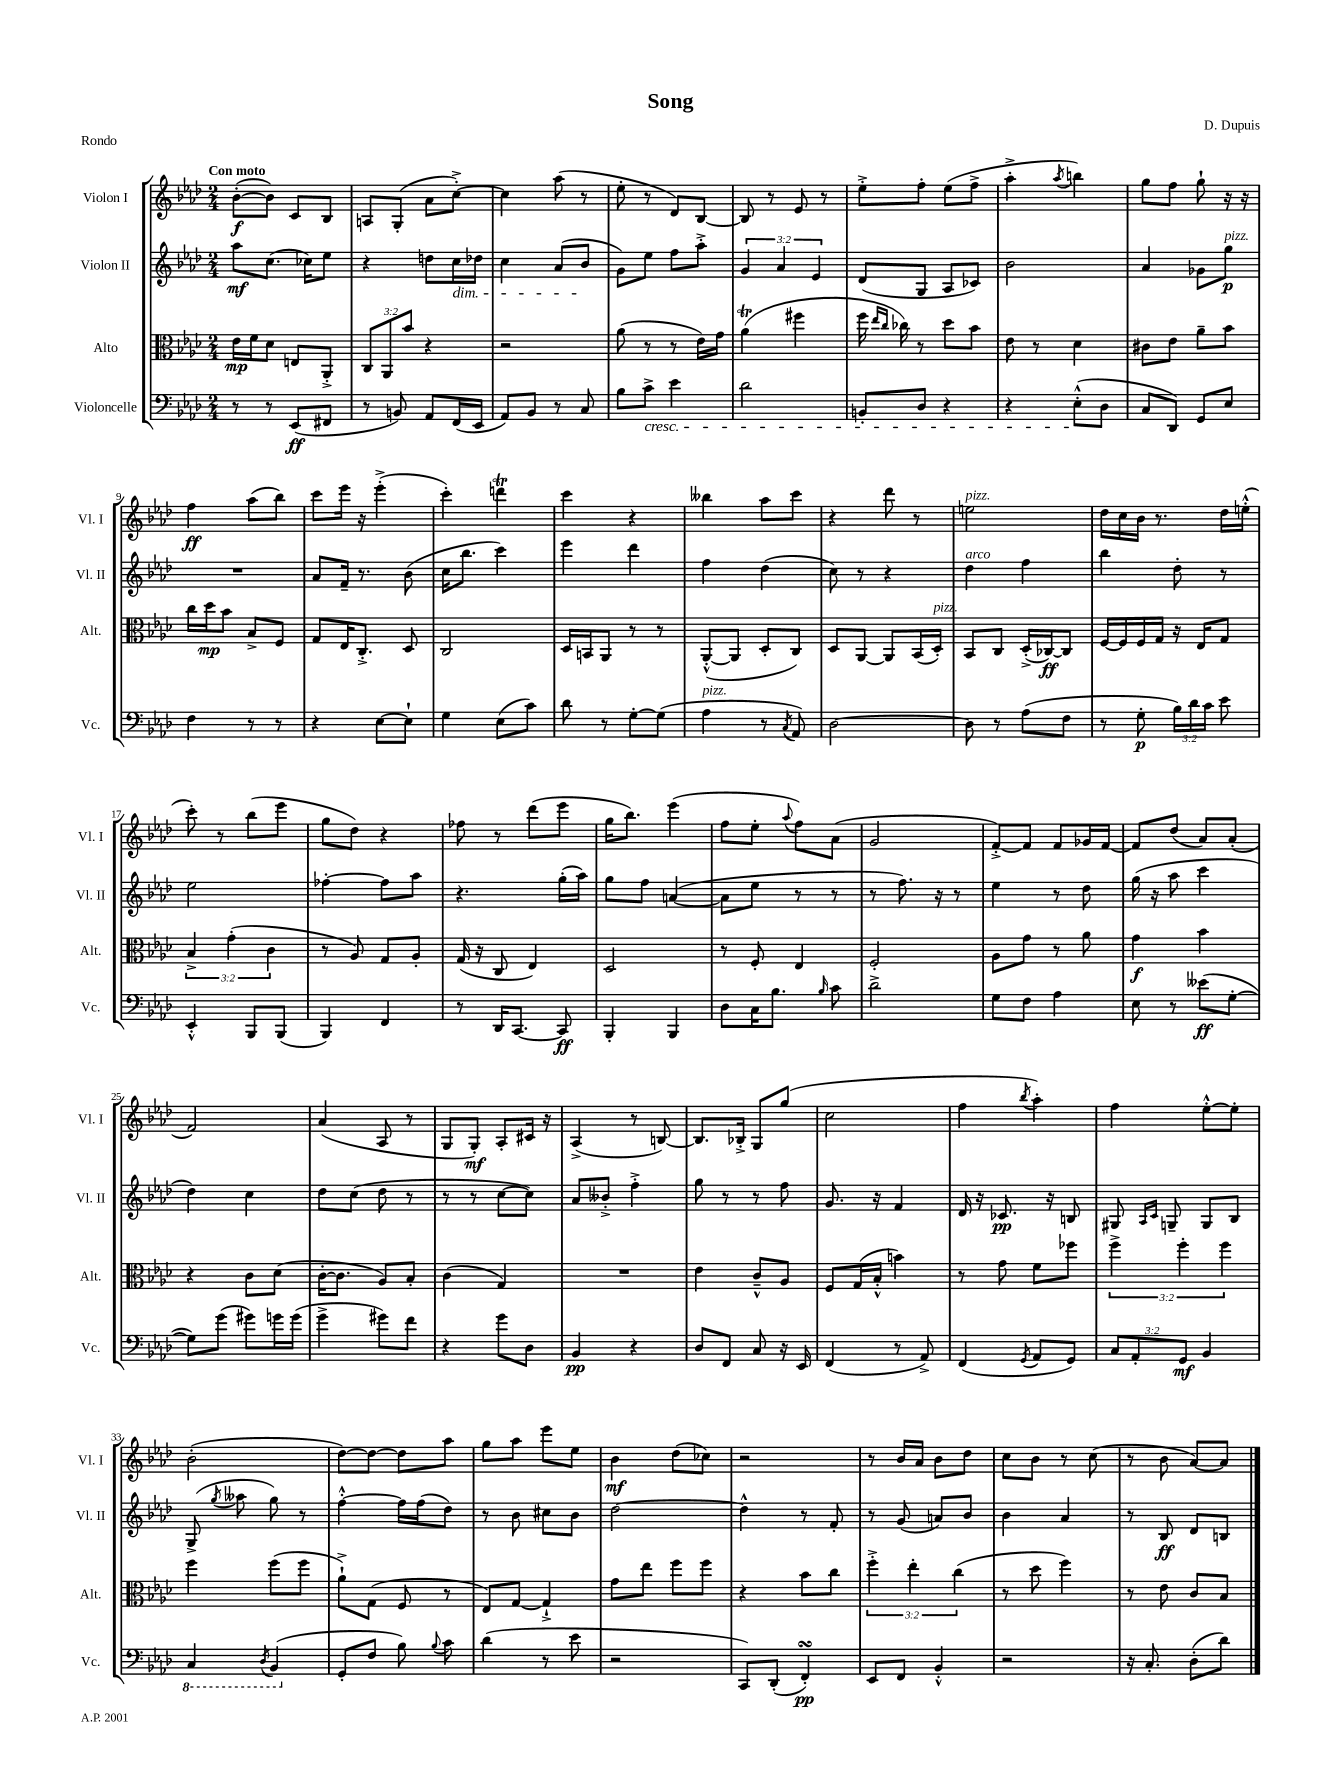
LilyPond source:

\header { title = "Song" composer = "D. Dupuis" piece = "Rondo" }
<<
\new StaffGroup <<
\new Staff = "s0" \with { instrumentName = "Violon I" shortInstrumentName = "Vl. I" } {
    \clef treble \key aes \major \numericTimeSignature \time 2/4 \tempo "Con moto"
    \autoBeamOff bes'8[~-.\f( bes'8]) c'8[ bes8] |
    a8[ g8]-.( aes'8[ c''8]~-.->) |
    c''4 aes''8( r8 |
    ees''8-. r8 des'8[) bes8]~ |
    bes8 r8 ees'8 r8 |
    ees''8[-.-> f''8]-. ees''8[( f''8]-> |
    aes''4-.-> \acciaccatura { aes''8 } b''4) |
    g''8[ f''8] g''8-! r16 r16 |
    f''4\ff aes''8[( bes''8]) |
    c'''8[ ees'''16] r16 ees'''4-.->( |
    c'''4-.) d'''4\trill |
    c'''4 r4 |
    beses''4 aes''8[ c'''8] |
    r4 des'''8 r8 |
    e''2^\markup { \italic "pizz." } |
    des''16[ c''16 bes'16] r8. des''16[ e''16]-.-^( |
    c'''8-.) r8 bes''8[( ees'''8] |
    g''8[ des''8]) r4 |
    fes''8 r8 des'''8[( ees'''8] |
    g''16[ bes''8.]) ees'''4( |
    f''8[ ees''8]-. \appoggiatura { aes''8 } f''8[) aes'8]( |
    g'2 |
    f'8[~-.->) f'8] f'8[ ges'16 f'16]~ |
    f'8[ des''8]( aes'8[) aes'8]-.( |
    f'2) |
    aes'4( aes8 r8 |
    g8[ g8]-.\mf) aes8[-. cis'16] r16 |
    aes4->( r8 b8~) |
    b8.[ bes16]-.-> g8[ g''8]( |
    c''2 |
    f''4 \acciaccatura { bes''8 } aes''4-.) |
    f''4 ees''8[~-.-^ ees''8]-. |
    bes'2-.( |
    des''8[~) des''8]~ des''8[ aes''8] |
    g''8[ aes''8] ees'''8[ ees''8] |
    bes'4\mf des''8[( ces''8]) |
    r2 |
    r8 bes'16[ aes'16] bes'8[ des''8] |
    c''8[ bes'8] r8 c''8( |
    r8 bes'8 aes'8[~) aes'8] \bar "|." |
}
\new Staff = "s1" \with { instrumentName = "Violon II" shortInstrumentName = "Vl. II" } {
    \clef treble \key aes \major \numericTimeSignature \time 2/4 \override Staff.TupletNumber.text = #tuplet-number::calc-fraction-text
    \autoBeamOff aes''8[\mf c''8.]( ces''16[) ees''8] |
    r4 d''8[ c''16\dim des''16] |
    c''4 aes'8[( bes'8]\! |
    g'8[) ees''8] f''8[ aes''8]-.-> |
    \tuplet 3/2 { g'4 aes'4 ees'4 } |
    des'8[( g8] aes8[ ces'8]) |
    bes'2 |
    aes'4 ges'8[ g''8]\p^\markup { \italic "pizz." } |
    R2 |
    aes'8[ f'16]-- r8. bes'8( |
    c''16[ bes''8.] c'''4) |
    ees'''4 des'''4 |
    f''4 des''4( |
    c''8) r8 r4 |
    des''4^\markup { \italic "arco" } f''4 |
    bes''4 des''8-. r8 |
    ees''2 |
    fes''4~-. fes''8[ aes''8] |
    r4. g''16[-.( aes''16]) |
    g''8[ f''8] a'4~( |
    a'8[ ees''8] r8 r8 |
    r8 f''8.) r16 r8 |
    ees''4 r8 des''8 |
    g''16( r16 aes''8 c'''4 |
    des''4) c''4 |
    des''8[ c''8]( des''8 r8 |
    r8 r8 c''8[~ c''8]) |
    aes'8[ beses'8]-.-> f''4-.-> |
    g''8 r8 r8 f''8 |
    g'8. r16 f'4 |
    des'16 r16 ces'8.\pp r16 b8 |
    gis8 \grace { aes16[ c'16] } g8-- g8[ bes8] |
    g8->( \acciaccatura { g''8 } aeses''8 g''8) r8 |
    f''4~-.-^ f''16[ f''16( des''8]) |
    r8 bes'8 cis''8[ bes'8] |
    des''2~ |
    des''4-^ r8 f'8-. |
    r8 g'8( a'8[) bes'8] |
    bes'4 aes'4 |
    r8 bes8\ff des'8[ b8] \bar "|." |
}
\new Staff = "s2" \with { instrumentName = "Alto" shortInstrumentName = "Alt." } {
    \clef alto \key aes \major \numericTimeSignature \time 2/4 \override Staff.TupletNumber.text = #tuplet-number::calc-fraction-text
    \autoBeamOff ees'16[\mp f'16 des'8] e8[ aes,8]-.-> |
    \tuplet 3/2 { c8[ aes,8 bes'8] } r4 |
    r2 |
    aes'8( r8 r8 ees'16[) g'16] |
    aes'4\trill( fis''4 |
    f''16 \grace { ees''16[ c''16] } ces''16) r8 des''8[ bes'8] |
    ees'8 r8 des'4 |
    cis'8[ ees'8] aes'8[-- bes'8] |
    c''16[ des''16\mp bes'8] bes8[-> f8] |
    g8[ ees16 c8.]-.-> des8 |
    c2 |
    des16[ b,16 aes,8] r8 r8 |
    aes,8[~-.-^( aes,8] des8[-. c8]) |
    des8[ aes,8]~ aes,8[ bes,16( des16]-.^\markup { \italic "pizz." }) |
    bes,8[ c8] des16[-.->( ces16~\ff) ces8] |
    f16[~ f16 f16 g16] r16 ees16[ g8] |
    \tuplet 3/2 { bes4-> g'4-.( c'4 } |
    r8 aes8) g8[ aes8]-. |
    g16( r16 c8 ees4) |
    des2 |
    r8 f8-. ees4 |
    f2-. |
    aes8[ g'8] r8 aes'8 |
    g'4\f bes'4 |
    r4 c'8[ des'8]( |
    c'16[~-. c'8.] aes8[) bes8]-. |
    c'4( g4) |
    R2 |
    ees'4 c'8[---^ aes8] |
    f8[ g16( bes16]-.-^ b'4) |
    r8 g'8 f'8[ fes''8] |
    \tuplet 3/2 { f''4-> f''4-. f''4 } |
    f''4 f''8[( f''8] |
    aes'8[-!->) g8]( f8 r8 |
    ees8[) g8]~ g4-!-> |
    g'8[ ees''8] f''8[ f''8] |
    r4 bes'8[ c''8] |
    \tuplet 3/2 { f''4-.-> ees''4-. c''4( } |
    r8 des''8 f''4) |
    r8 ees'8 c'8[ bes8] \bar "|." |
}
\new Staff = "s3" \with { instrumentName = "Violoncelle" shortInstrumentName = "Vc." } {
    \clef bass \key aes \major \numericTimeSignature \time 2/4 \override Staff.TupletNumber.text = #tuplet-number::calc-fraction-text
    \autoBeamOff r8 r8 ees,8[\ff( fis,8] |
    r8 b,8) aes,8[ f,16( ees,16] |
    aes,8[) bes,8] r8 c8 |
    bes8[ c'8]->\cresc ees'4 |
    des'2 |
    b,8[-. des8] r4 |
    r4 ees8[-.-^\!( des8] |
    c8[ des,8]) g,8[ ees8] |
    f4 r8 r8 |
    r4 ees8[~ ees8]-! |
    g4 ees8[( c'8]) |
    des'8 r8 g8[~-. g8]( |
    aes4^\markup { \italic "pizz." } r8 \acciaccatura { c8 } aes,8) |
    des2~ |
    des8 r8 aes8[( f8] |
    r8 g8-.\p \tuplet 3/2 { bes16[) des'16 c'16] } ees'8 |
    ees,4-.-^ bes,,8[ bes,,8]( |
    bes,,4) f,4 |
    r8 des,16[ c,8.]~ c,8\ff |
    bes,,4-. bes,,4 |
    des8[ c16 bes8.] \grace { bes16 } c'8 |
    des'2-> |
    g8[ f8] aes4 |
    ees8 r8 eeses'8[\ff( g8]~-. |
    g8[) g'8]( gis'8[) g'16 g'16]( |
    g'4-> gis'8[) f'8] |
    r4 g'8[ des8] |
    bes,4\pp r4 |
    des8[ f,8] c8 r16 ees,16 |
    f,4( r8 aes,8->) |
    f,4( \acciaccatura { g,8 } aes,8[ g,8]) |
    \tuplet 3/2 { c8[ aes,8-. g,8]\mf } bes,4 |
    \ottava #-1 c,4 \acciaccatura { des,8 } bes,,4( \ottava #0 |
    g,8[-. f8] bes8) \appoggiatura { bes8 } c'8 |
    des'4( r8 ees'8 |
    r2 |
    c,8[) des,8]-.( f,4-.\turn\pp) |
    ees,8[ f,8] bes,4-.-^ |
    r2 |
    r16 c8.-. des8[-.( des'8]) \bar "|." |
}
>>
>>
